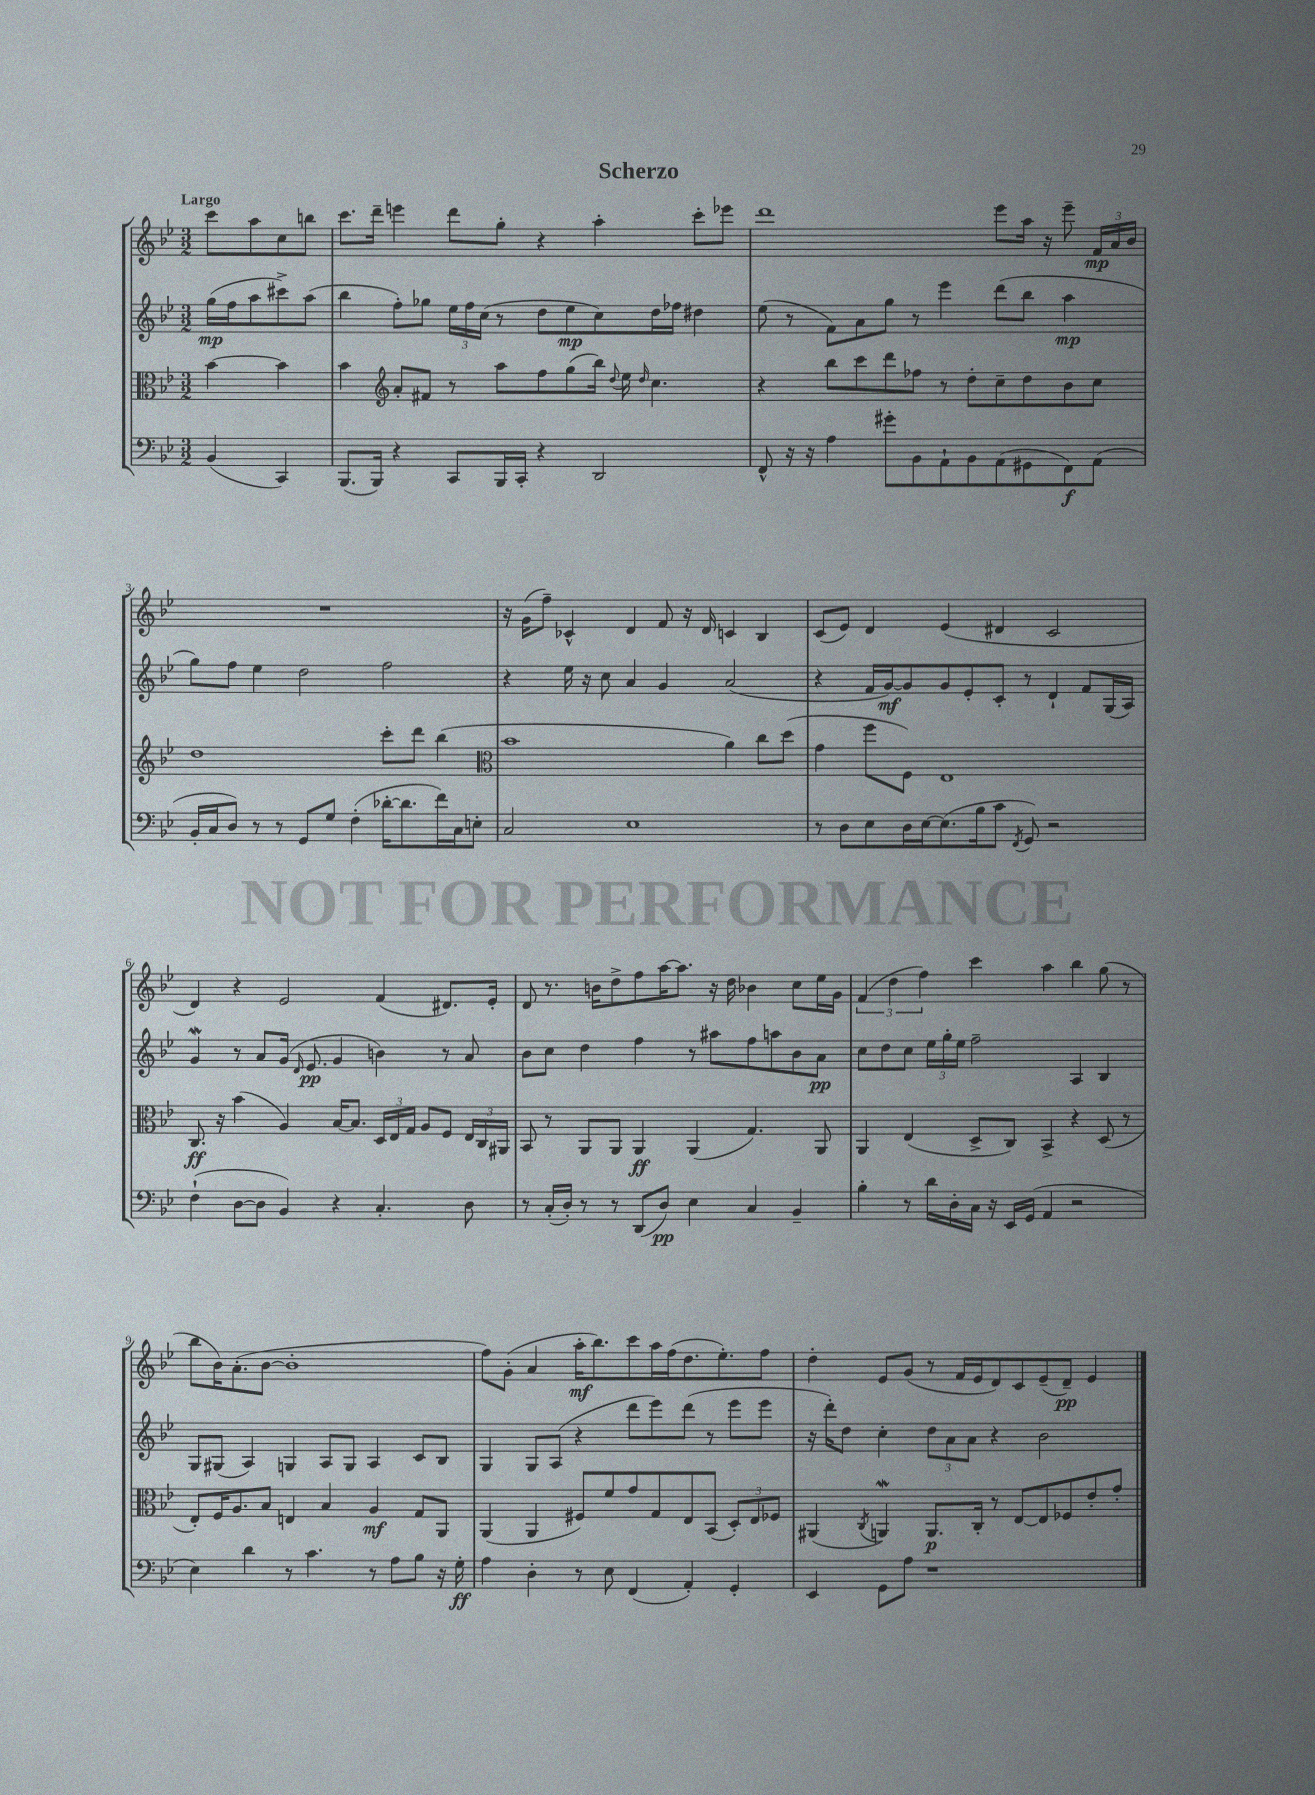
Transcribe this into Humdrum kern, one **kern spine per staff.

**kern	**kern	**kern	**kern
*staff4	*staff3	*staff2	*staff1
*clefF4	*clefC3	*clefG2	*clefG2
*k[b-e-]	*k[b-e-]	*k[b-e-]	*k[b-e-]
*M3/2	*M3/2	*M3/2	*M3/2
(4BB-	[4b-	(16gg	8ccc
.	.	16ff	.
.	.	8aa	8aa
4CC)	4b-]	8ccc#^)	8cc
.	.	(8aa	8bb
=	=	=	=
(8.BBB-	4b-	4bb-	8.ccc
16BBB-)	.	.	16ddd~
*	*clefG2	*	*
4r	8a'	8ff')	4eee
.	8f#	8gg-	.
8CC	8r	24ee-	8ddd
.	.	24ff	.
.	.	(24cc	.
16BBB-	8aa	8r	8gg'
16CC'	.	.	.
4r	8ff	8dd	4r
.	(8gg	8ee-	.
2DD	16bb-)	8cc)	4aa'
.	8qqdd	.	.
.	16ee-	.	.
.	16qqdd	.	.
.	4.cc	16dd	.
.	.	16ff-	.
.	.	4dd#	8ccc'
.	.	.	8eee-
=	=	=	=
8FF^^	4r	(8ee-	1ddd
16r	.	8r	.
16r	.	.	.
4A	8bb-	8f)	.
.	8ccc	8a	.
8g#'	8ddd	8gg	.
8BB-	8ff-	8r	.
8AA`	8r	4eee-	.
8BB-	8dd'	.	.
(8AA	8cc~	(8ddd	8eee-
8GG#	8dd	8bb-	16aa
.	.	.	16r
8FF)	8b-	4aa	8eee-~
(8AA	8cc	.	24f
.	.	.	24a
.	.	.	24b-
=	=	=	=
16BB-'	1dd	8gg)	1.r
16C	.	.	.
8D)	.	8ff	.
8r	.	4ee-	.
8r	.	.	.
8GG	.	2dd	.
8G	.	.	.
(4F'	.	.	.
[16d-'	8ccc'	2ff	.
8.d-]	.	.	.
.	8ddd	.	.
16f)	(4bb-	.	.
16C	.	.	.
8E'	.	.	.
=	=	=	=
*	*clefC3	*	*
2C	1b-	4r	16r
.	.	.	(16g
.	.	.	8ff~)
.	.	16ee-	4c-^^
.	.	16r	.
.	.	8cc	.
1E-	.	4a	4d
.	.	4g	8f
.	.	.	16r
.	.	.	16d
.	4a)	(2a	4c
.	8cc	.	4B-
.	(8dd	.	.
=	=	=	=
8r	4g	4r	(8c
8D	.	.	8e-)
8E-	8ff	16f	4d
.	.	[16g)	.
16D	8F)	8g]	.
[16E-	.	.	.
(8.E-]	1E-	8g	(4e-
.	.	8e-'	.
16B-	.	.	.
8c	.	8c'	4d#
8qFF	.	.	.
8GG)	.	8r	.
2r	.	4d`	2c
.	.	8f	.
.	.	(16G	.
.	.	16A)	.
=	=	=	=
(4F`	8.C	4g	4d)
.	16r	.	.
[8D	(4b-	8r	4r
8D]	.	8a	.
4BB-)	4A)	(16g	2e-
.	.	16qqd	.
.	.	8.e-	.
4r	[16B-	4g	.
.	8.B-]	.	.
4.C'	24D	4b)	(4f
.	24E-	.	.
.	24G	.	.
.	8A	.	.
.	8F	8r	8.d#)
8D	24E-	8a	.
.	24C	.	.
.	.	.	16e-'
.	24AA#	.	.
=	=	=	=
8r	8BB-	8b-	8d
(16C'	8r	8cc	8.r
16D')	.	.	.
8r	8AA	4dd	.
.	.	.	16b
8r	8AA	.	8dd^
(8DD	4AA	4ff	8ff
8D)	.	.	[16aa
.	.	.	8.aa]
4E-	(4AA	8r	.
.	.	8aa#	16r
.	.	.	16dd
4C	4.G)	8ff	4b-
.	.	8aa	.
4BB-~	.	8b-	8cc
.	8AA	8a	16ee-
.	.	.	16g
=	=	=	=
4B-'	4AA	8cc	(6f
.	.	8dd	.
.	.	.	6dd
8r	(4E-	8cc	.
.	.	.	6ff)
16d	.	24ee-	.
.	.	24gg'	.
16D'	.	.	.
.	.	24ee-	.
16C	8D^	2ff~	4ccc
16r	.	.	.
16EE-	8C)	.	.
(16GG	.	.	.
4AA	4BB-^	.	4aa
2r	4r	4A	4bb-
.	(8D	4B-	(8gg
.	8r	.	8r
=	=	=	=
4E-)	8E-')	8G	8bb-
.	16F	(8G#	16b-)
.	8.A	.	(8.a'
4d	.	4A)	.
.	8B-	.	[8b-
8r	4E	4G	1b-']
4.c	.	.	.
.	4B-	8A	.
.	.	8G	.
8r	4A	4A	.
8A	.	.	.
8B-	8G	8c	.
16r	8AA	8B-	.
16G'	.	.	.
=	=	=	=
4A	(4AA	4G	8ff)
.	.	.	(8g'
4D'	4AA	8G	4a
.	.	(8A	.
8r	8F#)	4r	16aa'
.	.	.	8.bb-)
8E-	8f	.	.
(4FF	8g	8ddd	8ccc
.	8G	8eee-)	16aa
.	.	.	(16ff
4AA')	8E-	(8ddd	8.dd
.	(8BB-	8r	.
.	.	.	8.ee-')
4GG'	12D')	8eee-	.
.	12E-	.	.
.	.	8eee-	8ff
.	12F-	.	.
=	=	=	=
4EE-	(4AA#	16r	4dd'
.	.	16ddd')	.
.	.	8dd	.
.	8qC	.	.
8GG	4AA)	4cc'	8e-
8A	.	.	(8g
1r	8.AA	12dd	8r
.	.	12a	.
.	.	.	16f
.	.	12a	.
.	16C'	.	16e-
.	8r	4r	8d)
.	[8E-	.	8c
.	8E-]	2b-	(8e-~
.	8F-	.	8d~)
.	8e-'	.	4e-
.	8g'	.	.
==	==	==	==
*-	*-	*-	*-
